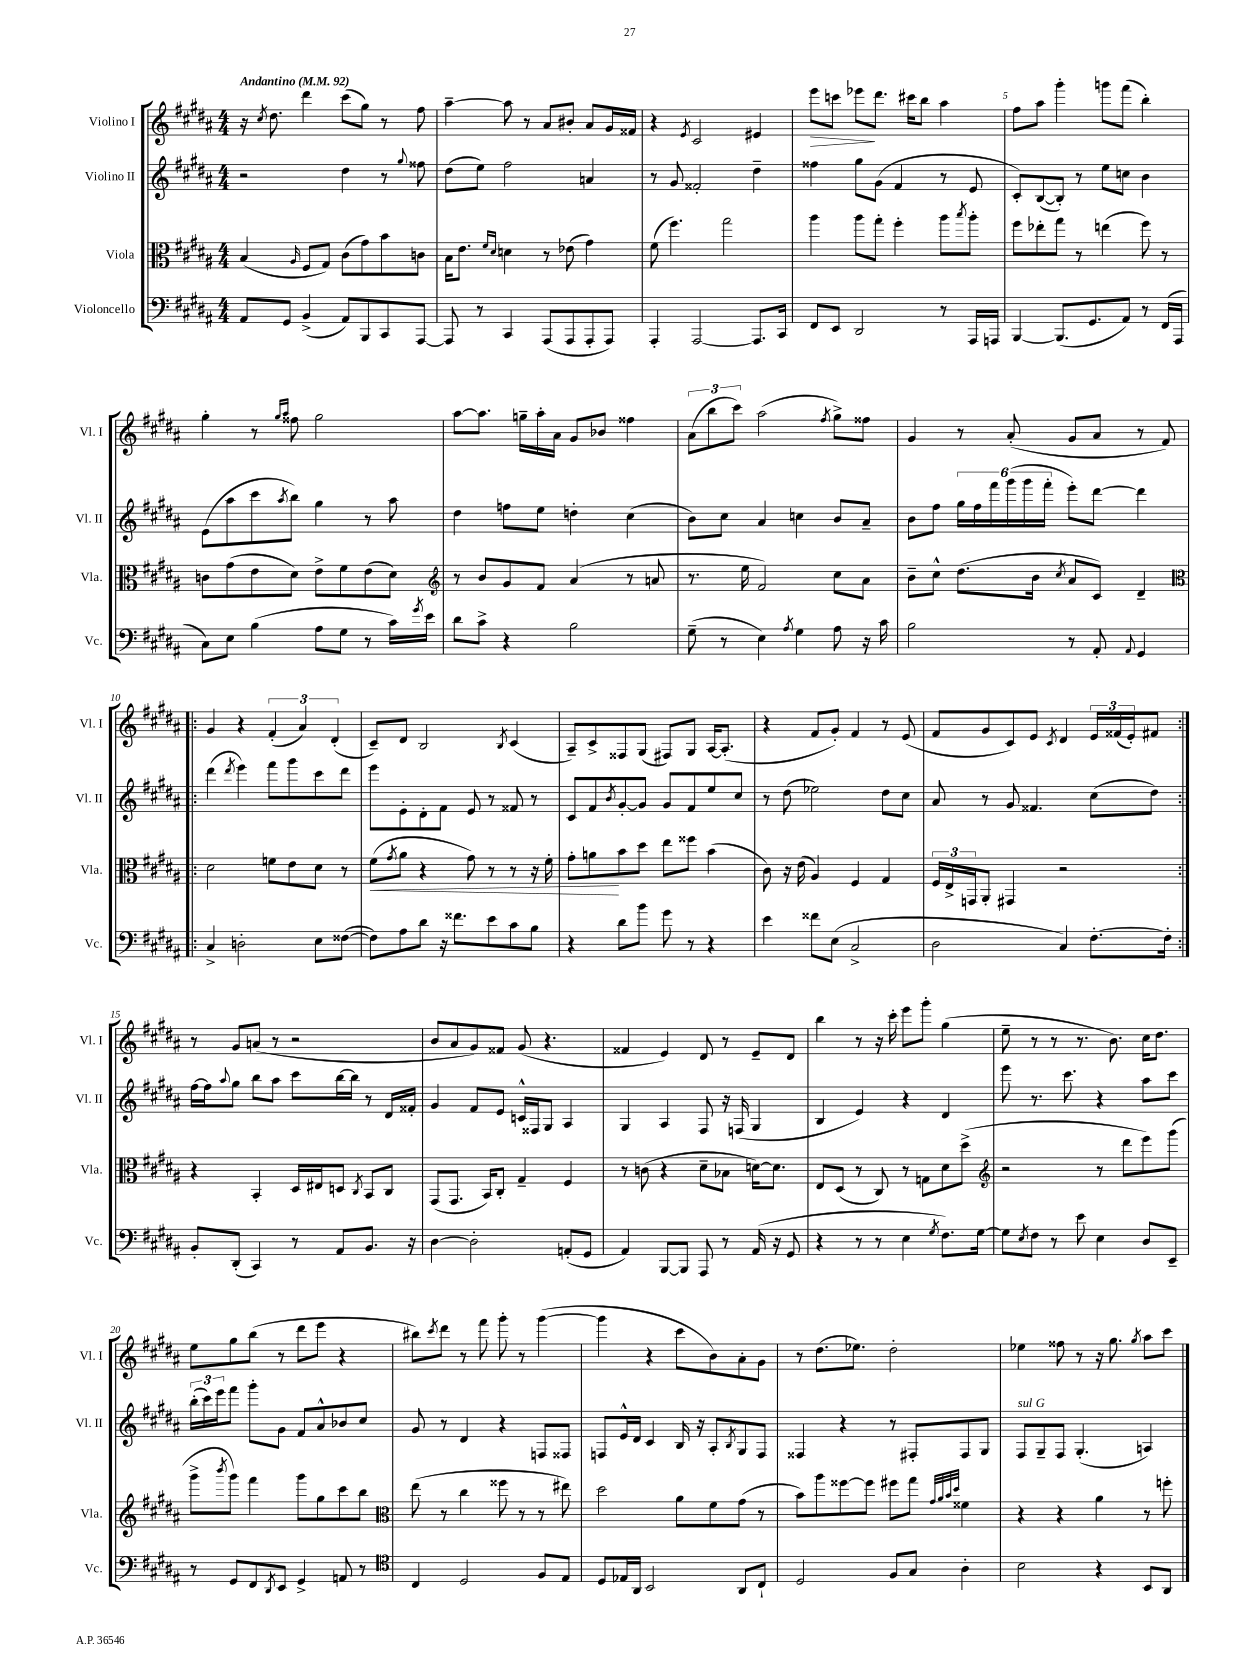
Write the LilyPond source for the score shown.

<<
\new StaffGroup <<
\new Staff = "s0" \with { instrumentName = "Violino I" shortInstrumentName = "Vl. I" } {
    \clef treble \key b \major \numericTimeSignature \time 4/4 \tempo "Andantino" 4 = 92
    r16 \acciaccatura { cis''8 } dis''8. dis'''4 cis'''8( gis''8) r8 fis''8 |
    ais''4~-- ais''8 r8 ais'8 bis'8-. ais'8 gis'16 fisis'16 |
    r4 \acciaccatura { e'8 } cis'2 eis'4 |
    e'''8\> c'''8 ees'''8\! dis'''8. cis'''16 b''8 ais''4 |
    fis''8 ais''8 gis'''4-. g'''8 fis'''8( b''4-.) |
    gis''4-. r8 \grace { gis''16 ais''16 } fisis''8 gis''2 |
    ais''8~ ais''8. g''16-- ais''16-. ais'16 gis'8 bes'8 fisis''4 |
    \tuplet 3/2 { ais'8( b''8 cis'''8) } ais''2( \acciaccatura { fis''8 } gis''8->) fisis''8 |
    gis'4 r8 ais'8-.( gis'8 ais'8 r8 fis'8) |
    \repeat volta 2 { gis'4 r4 \tuplet 3/2 { fis'4-.( ais'4) dis'4-.( } |
    cis'8--) dis'8 b2 \acciaccatura { b8 } cis'4( |
    ais8--) cis'8-> fisis8 gis8( fis8) gis8 ais16~ ais8.-.( |
    r4 fis'8 gis'8-.) fis'4 r8 e'8( |
    fis'8 gis'8 cis'8) e'8 \acciaccatura { cis'8 } dis'4 \tuplet 3/2 { e'16 fisis'16( e'16-.) } fis'8 | }
    r8 gis'8 a'8( r8 r2 |
    b'8 ais'8 gis'8) fisis'8 gis'8( r4. |
    fisis'4 e'4) dis'8 r8 e'8-- dis'8 |
    b''4 r8 r16 cis'''16-. e'''8 gis'''8-. gis''4( |
    e''8-- r8 r8 r8. b'8.) cis''16 dis''8. |
    e''8 gis''8 b''8( r8 dis'''8 e'''8 r4 |
    bis''8) \acciaccatura { cis'''8 } dis'''8 r8 fis'''8 gis'''8-. r8 gis'''4~( |
    gis'''4 r4 cis'''8 b'8) ais'8-. gis'8 |
    r8 dis''8.( ees''8.) dis''2-. |
    ees''4 fisis''8 r8 r16 gis''8. \acciaccatura { gis''8 } ais''8 cis'''8 \bar "|." |
}
\new Staff = "s1" \with { instrumentName = "Violino II" shortInstrumentName = "Vl. II" } {
    \clef treble \key b \major \numericTimeSignature \time 4/4
    r2 dis''4 r8 \appoggiatura { gis''8 } fisis''8 |
    dis''8( e''8) fis''2 a'4 |
    r8 gis'8 fisis'2-. dis''4-- |
    fisis''4 gis''8 gis'8( fis'4 r8 e'8 |
    cis'8-.) b8~( b8-.) r8 e''8 c''8 b'4 |
    e'8( ais''8 cis'''8 \acciaccatura { ais''8 } b''8) gis''4 r8 ais''8 |
    dis''4 f''8 e''8 d''4-. cis''4( |
    b'8) cis''8 ais'4 c''4 b'8 ais'8-- |
    b'8 fis''8 \tuplet 6/4 { gis''16 fis''16 fis'''16 gis'''16( gis'''16 fis'''16-. } e'''8-.) dis'''8~ dis'''4 |
    \repeat volta 2 { dis'''4( \acciaccatura { dis'''8 } e'''4) fis'''8 gis'''8 cis'''8 dis'''8 |
    e'''8 e'8-. dis'8-. fis'8 e'8 r8 fisis'8 r8 |
    cis'8 fis'8 \acciaccatura { b'8 } gis'8~-. gis'8 gis'8 fis'8 e''8 cis''8 |
    r8 dis''8( ees''2) dis''8 cis''8 |
    ais'8 r8 gis'8 fisis'4. cis''8( dis''8) | }
    fis''16~ fis''16 \appoggiatura { ais''8 } gis''8 b''8 ais''8 cis'''8 b''16~ b''16 r8 dis'16 fisis'16-. |
    gis'4 fis'8 e'8 c'16-^ fisis16 gis8 ais4 |
    gis4 ais4 fis8 r16 f16( gis4 |
    b4 e'4) r4 dis'4 |
    e'''8 r8. cis'''8. r4 ais''8 cis'''8 |
    \tuplet 3/2 { b''16-.( cis'''16) e'''16 } fis'''8 gis'''8-. gis'8 fis'8 ais'8-^ bes'8 cis''8 |
    gis'8 r8 dis'4 r4 f8 fisis8 |
    f8 e'16-^ dis'16 cis'4 b16 r16 ais8-. \acciaccatura { b8 } gis8 f8 |
    fisis4 r4 r8 fis8-. fis8 gis8 |
    fis8^\markup { \italic "sul G" } gis8-- fis8 gis4.-.( a4) \bar "|." |
}
\new Staff = "s2" \with { instrumentName = "Viola" shortInstrumentName = "Vla." } {
    \clef alto \key b \major \numericTimeSignature \time 4/4
    b4( \grace { ais16 } fis8 gis8) cis'8( gis'8) b'8 c'8 |
    b16 e'8. \grace { fis'16 dis'16 } d'4 r8 ees'8( gis'4) |
    fis'8( fis''4.) gis''2 |
    ais''4 ais''8 gis''8-. fis''4-. ais''8 \acciaccatura { b''8 } ais''8-. |
    fis''8 ees''8-. gis''8 r8 e''4( fis''8) r8 |
    c'8 gis'8( e'8 dis'8) e'8-> fis'8 e'8( dis'8) |
    \clef treble r8 b'8 gis'8 fis'8 ais'4( r8 a'8 |
    r8. e''16 fis'2) cis''8 ais'8 |
    b'8-- cis''8-^ dis''8.( b'16 \acciaccatura { cis''8 } ais'8 cis'8) dis'4-- |
    \repeat volta 2 { \clef alto dis'2 f'8 e'8 dis'8 r8 |
    fis'8\<( \acciaccatura { gis'8 } ais'8 r4 gis'8) r8 r8 r16 fis'16-. |
    gis'8-. a'8\! b'8 dis''8 e''8 fisis''8 b'4( |
    cis'8) r16 e'16( ais4) fis4 gis4 |
    \tuplet 3/2 { fis16 e16-> g,16 } ais,8-. gis,4 r2 | }
    r4 b,4-. dis16 eis16 d8 \acciaccatura { cis8 } b,8 cis8 |
    gis,8( gis,8. b,16) cis8-. gis4-- fis4 |
    r8 c'8( r4 dis'8-- bes8 d'16~) d'8. |
    e8 dis8( r8 cis8) r8 g8 dis'8 dis''8->( |
    \clef treble r2 r8 dis'''8 e'''8) gis'''8( |
    gis'''8-> \acciaccatura { b'''8 } gis'''8) fis'''4 gis'''8 gis''8 cis'''8 b''8 |
    \clef alto e''8( r8 cis''4 fisis''8 r8 r8 eis''8) |
    dis''2 ais'8 fis'8 gis'8( r8 |
    b'8) ais''8 fisis''8~ fisis''8 fis''8 gis''8 \grace { gis'32 ais'32 b'32 dis''32 } fisis'4 |
    r4 r4 ais'4 r8 f''8-. \bar "|." |
}
\new Staff = "s3" \with { instrumentName = "Violoncello" shortInstrumentName = "Vc." } {
    \clef bass \key b \major \numericTimeSignature \time 4/4
    ais,8 gis,8 b,4->( ais,8) b,,8 cis,8 ais,,8~ |
    ais,,8 r8 cis,4 ais,,8( ais,,8 ais,,8-. ais,,8) |
    ais,,4-. ais,,2~ ais,,8. cis,16 |
    fis,8 e,8 dis,2 r8 ais,,16 a,,16 |
    b,,4~ b,,8.( gis,8. ais,8) r8 fis,16( ais,,16 |
    cis8) e8 b4( ais8 gis8 r8 cis'16) \acciaccatura { gis'8 } e'16 |
    dis'8 cis'8-> r4 b2 |
    gis8--( r8 e4) \acciaccatura { ais8 } gis4 ais8 r16 cis'16 |
    b2 r8 ais,8-. \appoggiatura { ais,8 } gis,4 |
    \repeat volta 2 { cis4-> d2-. e8 fisis8~( |
    fisis8) ais8 dis'8 r16 fisis'8. e'8 cis'8 b8 |
    r4 dis'8 b'8 gis'8 r8 r4 |
    e'4 fisis'8 e8( cis2-> |
    dis2 cis4) fis8.~-. fis16-. | }
    b,8-. dis,8-.( cis,4) r8 ais,8 b,8. r16 |
    dis4~ dis2-. a,8-.( gis,8 |
    ais,4) b,,8~ b,,8 ais,,8 r8 ais,16( r16 gis,8 |
    r4 r8 r8 e4 \acciaccatura { gis8 } fis8.) gis16~ |
    gis8 \acciaccatura { e8 } fis8 r8 e'8 e4 dis8 e,8-- |
    r8 gis,8 fis,8 \acciaccatura { dis,8 } e,8 gis,4-> a,8 r8 |
    \clef tenor cis4 dis2 fis8 e8 |
    dis8 ees16 ais,16 b,2 ais,8 cis8-! |
    dis2 fis8 gis8 ais4-. |
    b2 r4 b,8 ais,8 \bar "|." |
}
>>
>>
\layout { \context { \Score \override BarNumber.break-visibility = ##(#f #t #t) barNumberVisibility = #(every-nth-bar-number-visible 5) } }
